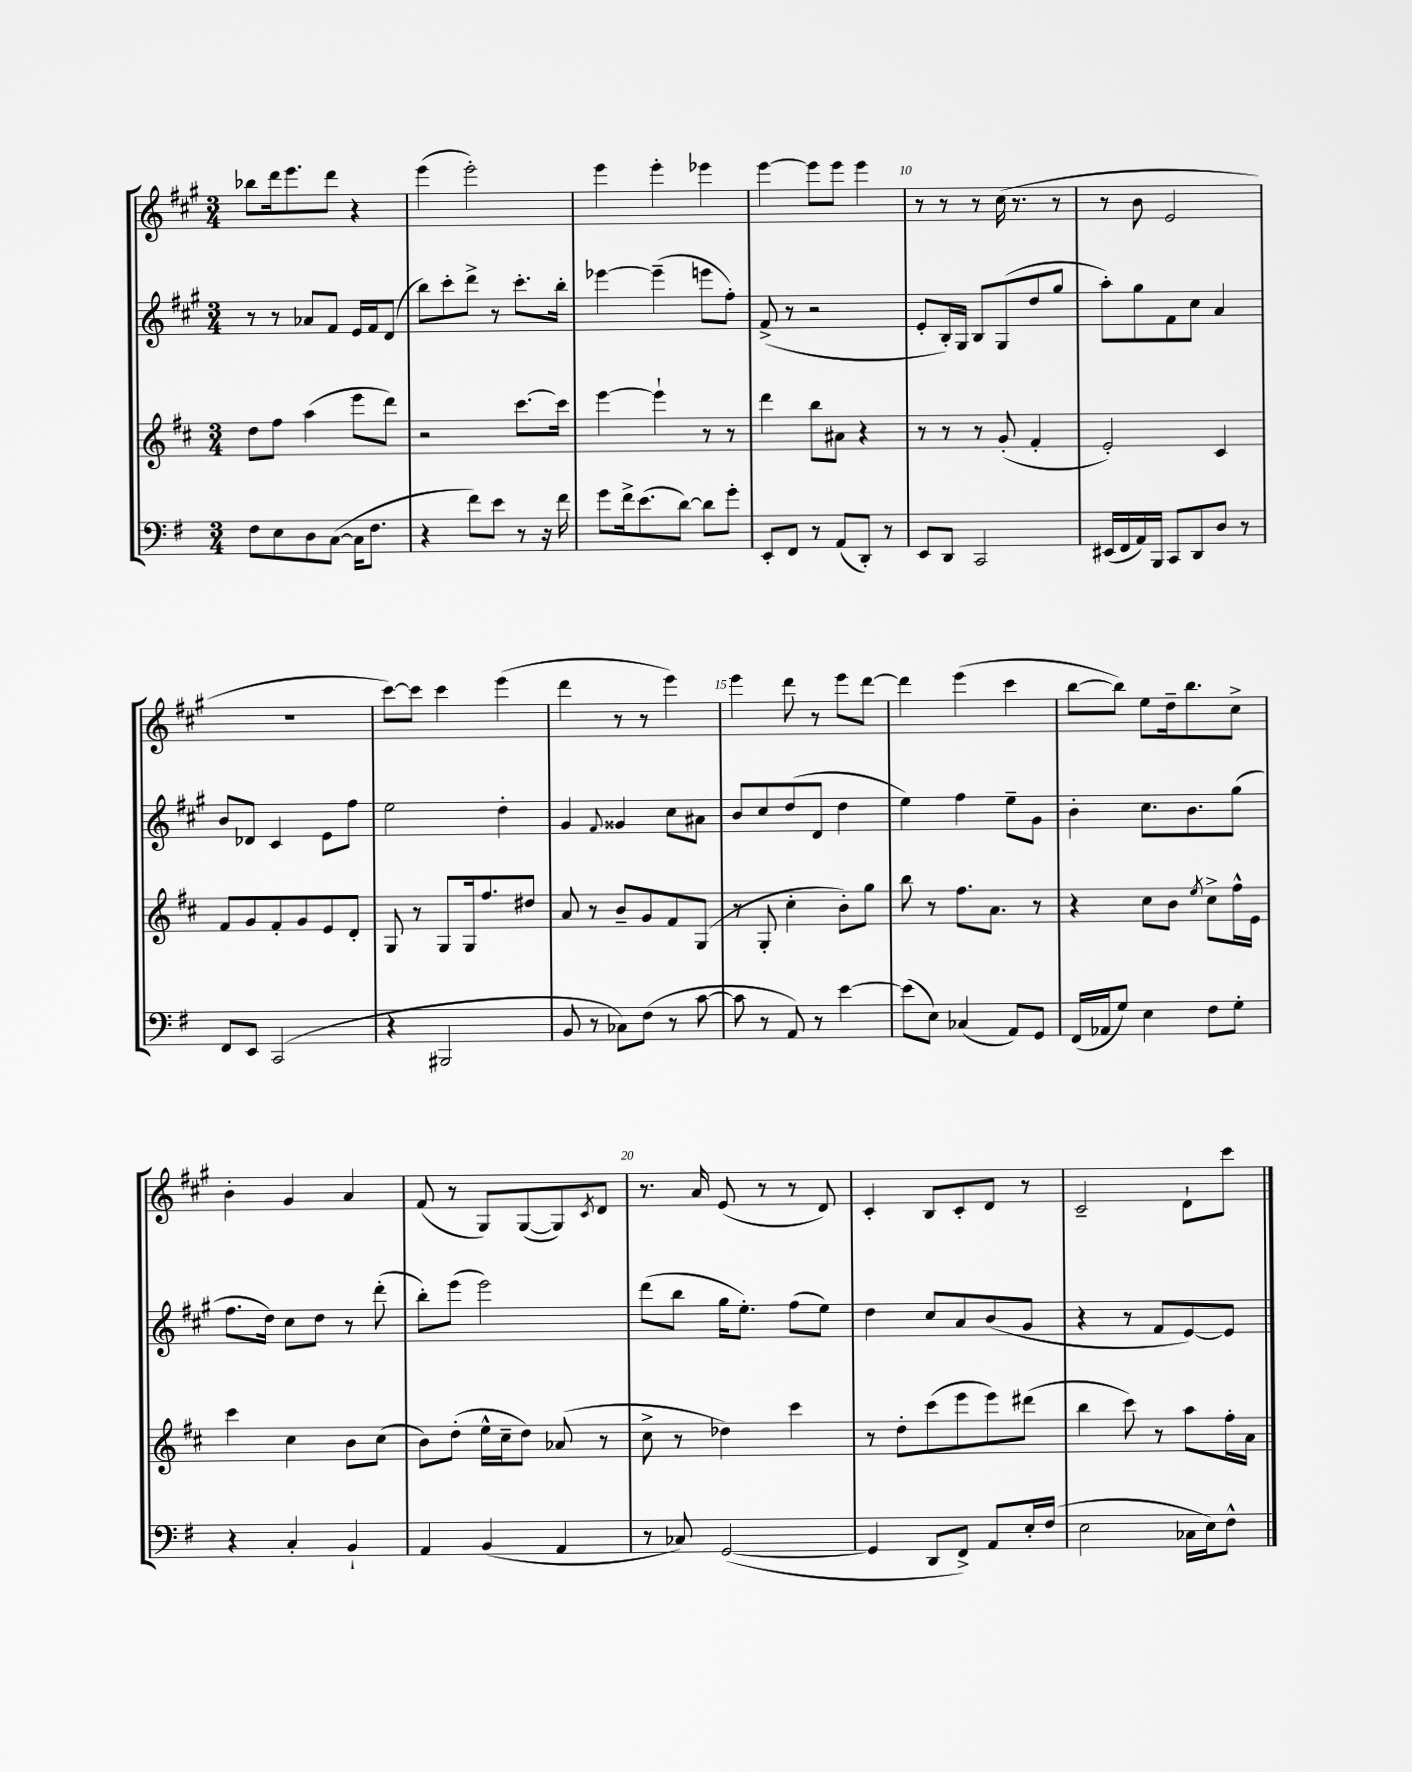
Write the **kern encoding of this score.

**kern	**kern	**kern	**kern
*staff4	*staff3	*staff2	*staff1
*clefF4	*clefG2	*clefG2	*clefG2
*k[f#]	*k[f#c#]	*k[f#c#g#]	*k[f#c#g#]
*M3/4	*M3/4	*M3/4	*M3/4
8F#	8dd	8r	8bb-
8E	8ff#	8r	16ddd
.	.	.	8.eee
8D	(4aa	8a-	.
([8C	.	8f#	8ddd
16C]	8eee	16e	4r
8.F#	.	16f#	.
.	8ddd)	(8d	.
=	=	=	=
4r	2r	8bb)	(4eee
.	.	8ccc#'	.
8f#)	.	8ddd^	2eee')
8e	.	8r	.
8r	[8.ccc#	8.ccc#'	.
16r	.	.	.
16f#	16ccc#]	16bb'	.
=	=	=	=
8g	[4eee	[4eee-	4eee
16f#^	.	.	.
(8.e	.	.	.
.	4eee`]	(4eee-~]	4eee'
[8d)	.	.	.
8d]	8r	8eee	4eee-
8g'	8r	8ff#')	.
=	=	=	=
8EE'	4ddd	(8f#^	[4eee
8FF#	.	8r	.
8r	8bb	2r	8eee]
(8AA	8a#	.	8eee
8DD')	4r	.	4eee
8r	.	.	.
=	=	=	=
8EE	8r	8e'	8r
8DD	8r	16B')	8r
.	.	16G#	.
2CC	8r	8B	8r
.	(8g'	(8G#	(16cc#
.	.	.	8.r
.	4f#'	8dd	.
.	.	8gg#	8r
=	=	=	=
(16EE#	2e')	8aa')	8r
16FF#	.	.	.
16AA)	.	8gg#	8b
16BBB	.	.	.
8CC	.	8f#	2e
8DD	.	8cc#	.
8D	4c#	4a	.
8r	.	.	.
=	=	=	=
8FF#	8f#	8b	2.r
8EE	8g	8d-	.
(2CC	8f#'	4c#	.
.	8g	.	.
.	8e	8e	.
.	8d'	8ff#	.
=	=	=	=
4r	8G	2ee	[8ccc#)
.	8r	.	8ccc#]
2BBB#	8G	.	4ccc#
.	16G	.	.
.	8.ff#	.	.
.	.	4dd'	(4eee
.	8dd#	.	.
=	=	=	=
8BB	8a	4g#	4ddd
8r	8r	.	.
.	.	8qqf#	.
8C-)	8b~	4g##	8r
(8F#	8g	.	8r
8r	8f#	8cc#	4eee)
[8c	(8G	8a#	.
=	=	=	=
8c]	8r	8b	4eee
8r	8G'	8cc#	.
8AA)	4cc#'	(8dd	8ddd
8r	.	8d	8r
[4e	8b')	4dd	8eee
.	8gg	.	[8ddd
=	=	=	=
(8e]	8bb	4ee)	4ddd]
8E)	8r	.	.
(4C-	8.ff#	4ff#	(4eee
.	8.a	.	.
8AA)	.	8ee~	4ccc#
8GG	8r	8g#	.
=	=	=	=
(16FF#	4r	4b'	[8bb
16AA-	.	.	.
8G)	.	.	8bb])
4E	8cc#	8.cc#	8ee
.	8b	.	16dd~
.	.	8.b	8.bb
.	8qee	.	.
8F#	8cc#^	.	.
8G'	16ff#^^	(8gg#	8cc#^
.	16e	.	.
=	=	=	=
4r	4ccc#	8.ff#	4b'
.	.	16dd)	.
4C'	4cc#	8cc#	4g#
.	.	8dd	.
4BB`	8b	8r	4a
.	(8cc#	(8ddd'	.
=	=	=	=
4AA	8b)	8bb')	(8f#
.	(8dd'	(8eee	8r
(4BB	16ee^^	2eee)	8G#)
.	16cc#~	.	.
.	8dd)	.	([8G#
4AA	(8a-	.	8G#])
.	.	.	8qc#
.	8r	.	8d
=	=	=	=
8r	8cc#^	(8ddd	8.r
8C-)	8r	8bb	.
.	.	.	16a
([2GG	4dd-)	16gg#	(8e
.	.	8.ee')	.
.	.	.	8r
.	4ccc#	(8ff#	8r
.	.	8ee)	8d)
=	=	=	=
4GG]	8r	4dd	4c#'
.	8dd'	.	.
8DD	(8ccc#	8cc#	8B
8FF#^)	8eee	8a	8c#'
8AA	8eee)	(8b	8d
16E'	(8ddd#	8g#	8r
(16F#	.	.	.
=	=	=	=
2E	4bb	4r	2c#~
.	8ccc#)	8r	.
.	8r	8f#	.
16C-	8aa	[8e)	8d`
16E)	.	.	.
8F#^^	16ff#'	8e]	8ccc#
.	16a	.	.
==	==	==	==
*-	*-	*-	*-
